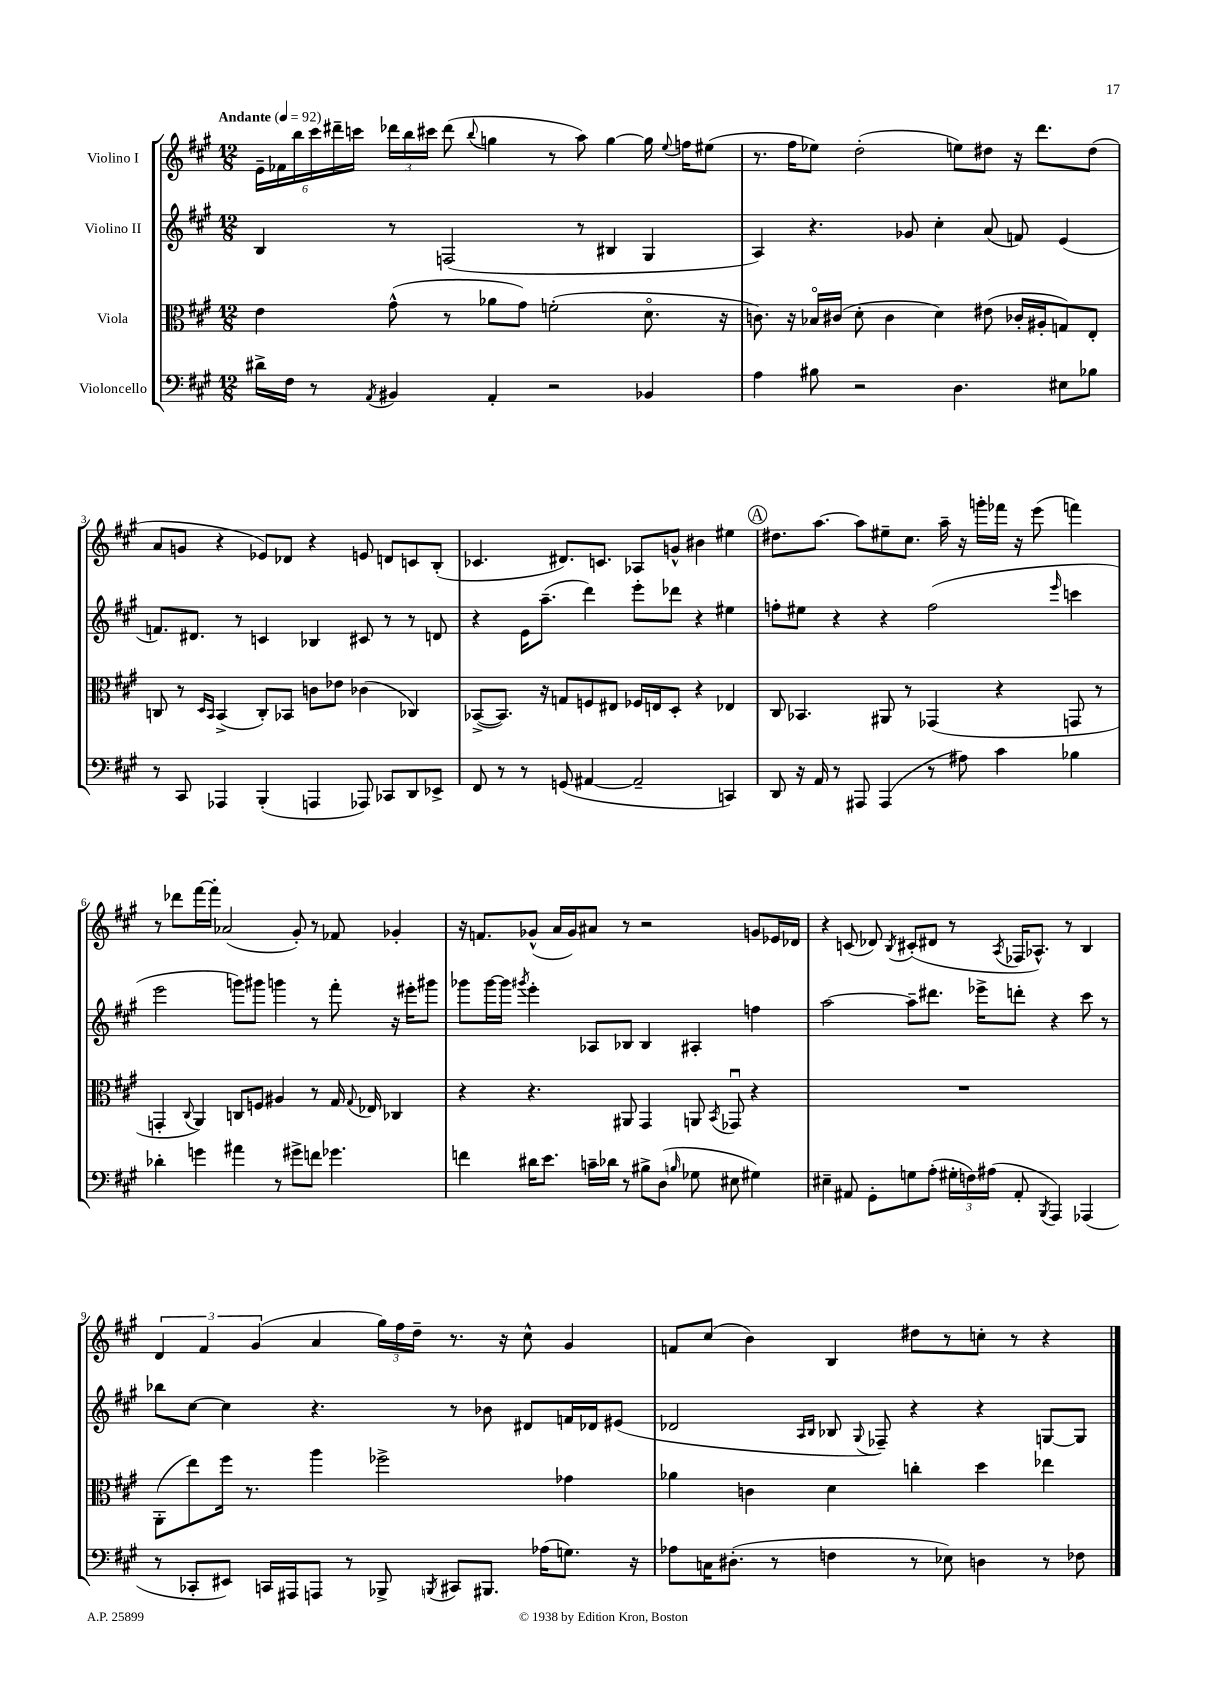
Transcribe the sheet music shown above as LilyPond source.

<<
\new StaffGroup <<
\new Staff = "s0" \with { instrumentName = "Violino I" } {
    \clef treble \key a \major \numericTimeSignature \time 12/8 \tempo "Andante" 4 = 92
    \autoBeamOff \tuplet 6/4 { e'16[-- fes'16 b''16 cis'''16 dis'''16-- c'''16] } \tuplet 3/2 { des'''16[ b''16 cis'''16] } des'''8( \appoggiatura { b''8 } g''4 r8 a''8) g''4~ g''16 \appoggiatura { e''8 } f''16[ eis''8]( |
    r8. fis''16[ ees''8]) d''2-.( e''8[) dis''8] r16 d'''8.[ dis''8]( |
    a'8[ g'8] r4 ees'8[) des'8] r4 e'8 d'8[ c'8 b8]-.( |
    ces'4. dis'8.[) c'8.] aes8[ g'8]-^ bis'4 eis''4 |
    \mark \markup { \circle "A" } dis''8.[ a''8.]~ a''8[ eis''8-- cis''8.] a''16-- r16 g'''16[-. fes'''16] r16 e'''8( f'''4) |
    r8 des'''8[ fis'''16~ fis'''16]-. aes'2( gis'8-.) r8 fes'8 ges'4-. |
    r16 f'8.[ ges'8]-^( a'16[ ges'16) ais'8] r8 r2 g'8[ ees'16 des'16] |
    r4 c'8( des'8) \acciaccatura { b8 } cis'8[-.( dis'8] r8 \acciaccatura { a8 } fes16[ aes8.]-^) r8 b4 |
    \tuplet 3/2 { d'4 fis'4 gis'4( } a'4 \tuplet 3/2 { gis''16[) fis''16 d''16]-- } r8. r16 cis''8-^ gis'4 |
    f'8[ cis''8]( b'4) b4 dis''8[ r8 c''8]-. r8 r4 \bar "|." |
}
\new Staff = "s1" \with { instrumentName = "Violino II" } {
    \clef treble \key a \major \numericTimeSignature \time 12/8
    \autoBeamOff b4 r8 f2( r8 bis4 gis4 |
    a4) r4. ges'8 cis''4-. a'8( f'8) e'4( |
    f'8.[) dis'8.] r8 c'4 bes4 cis'8 r8 r8 d'8 |
    r4 e'16[ a''8.]--( d'''4) e'''8[-. des'''8] r4 eis''4 |
    \mark \markup { \circle "A" } f''8[-. eis''8] r4 r4 f''2( \grace { e'''16 } c'''4 |
    e'''2 g'''8[) gis'''8] g'''4 r8 fis'''8-. r16 eis'''16[-. gis'''8] |
    ges'''8[ ges'''16~ ges'''16] \acciaccatura { gis'''8 } e'''4-. aes8[ bes8] bes4 ais4-. f''4 |
    a''2~ a''8[-- dis'''8.] ees'''16[-> d'''8]-. r4 cis'''8 r8 |
    bes''8[ cis''8]~ cis''4 r4. r8 bes'8 dis'8[ f'16 des'16 eis'8]( |
    des'2 \grace { a16[ b16] } bes8 \appoggiatura { gis8 } fes8--) r4 r4 g8[~ g8] \bar "|." |
}
\new Staff = "s2" \with { instrumentName = "Viola" } {
    \clef alto \key a \major \numericTimeSignature \time 12/8
    \autoBeamOff e'4 gis'8-^( r8 aes'8[ gis'8]) f'2-.( d'8.\flageolet r16 |
    c'8.) r16 bes16[\flageolet cis'16]( d'8-. cis'4 d'4) eis'8( ces'16[-. ais16-. g8) e8]-. |
    c8 r8 \grace { d16[ b,16] } b,4->( c8[-.) bes,8] c'8[ ees'8] ces'4( ces4) |
    bes,8[~->( bes,8.]) r16 g8[ f8 eis8] fes16[ e16 d8]-. r4 ees4 |
    \mark \markup { \circle "A" } cis8 bes,4. ais,8 r8 ges,4( r4 g,8 r8 |
    g,4-. \appoggiatura { cis8 } a,4) c8[ f8] ais4 r8 gis16 \appoggiatura { gis8 } ees16 ces4 |
    r4 r4. ais,8 gis,4 a,8 \acciaccatura { b,8 } ges,8\downbow r4 |
    R1. |
    a,8[-.( e''8) fis''16] r8. a''4 fes''2-> ges'4 |
    aes'4 c'4 d'4 c''4-. d''4 ees''4 \bar "|." |
}
\new Staff = "s3" \with { instrumentName = "Violoncello" } {
    \clef bass \key a \major \numericTimeSignature \time 12/8
    \autoBeamOff dis'16[-> fis16] r8 \acciaccatura { a,8 } bis,4 a,4-. r2 bes,4 |
    a4 bis8 r2 d4. eis8[ bes8] |
    r8 cis,8 aes,,4 b,,4-.( a,,4 aes,,8) ces,8[ d,8 ees,8]-> |
    fis,8 r8 r8 g,8( ais,4~ ais,2-- c,4) |
    \mark \markup { \circle "A" } d,8 r16 a,16 r8 ais,,8 ais,,4( r8 ais8) cis'4 bes4 |
    des'4-. g'4 ais'4 r8 gis'8[-> f'8] ges'4. |
    f'4 dis'16[ e'8.] c'16[-- des'16] r8 bis8[-> d8]( \grace { b16 } ges8 eis8 gis4) |
    eis4-- ais,8 gis,8[-. g8 a8]-.( \tuplet 3/2 { gis16[-. f16) ais16]( } ais,8-. \acciaccatura { b,,8 } a,,4) aes,,4( |
    r8 ces,8[-. eis,8]) c,16[ ais,,16 a,,8] r8 bes,,8-> \acciaccatura { b,,8 } cis,8[ bis,,8.] aes16[( g8.]) r16 |
    aes8[ c16 dis8.]-.( r8 f4 r8 ees8) d4 r8 fes8 \bar "|." |
}
>>
>>
